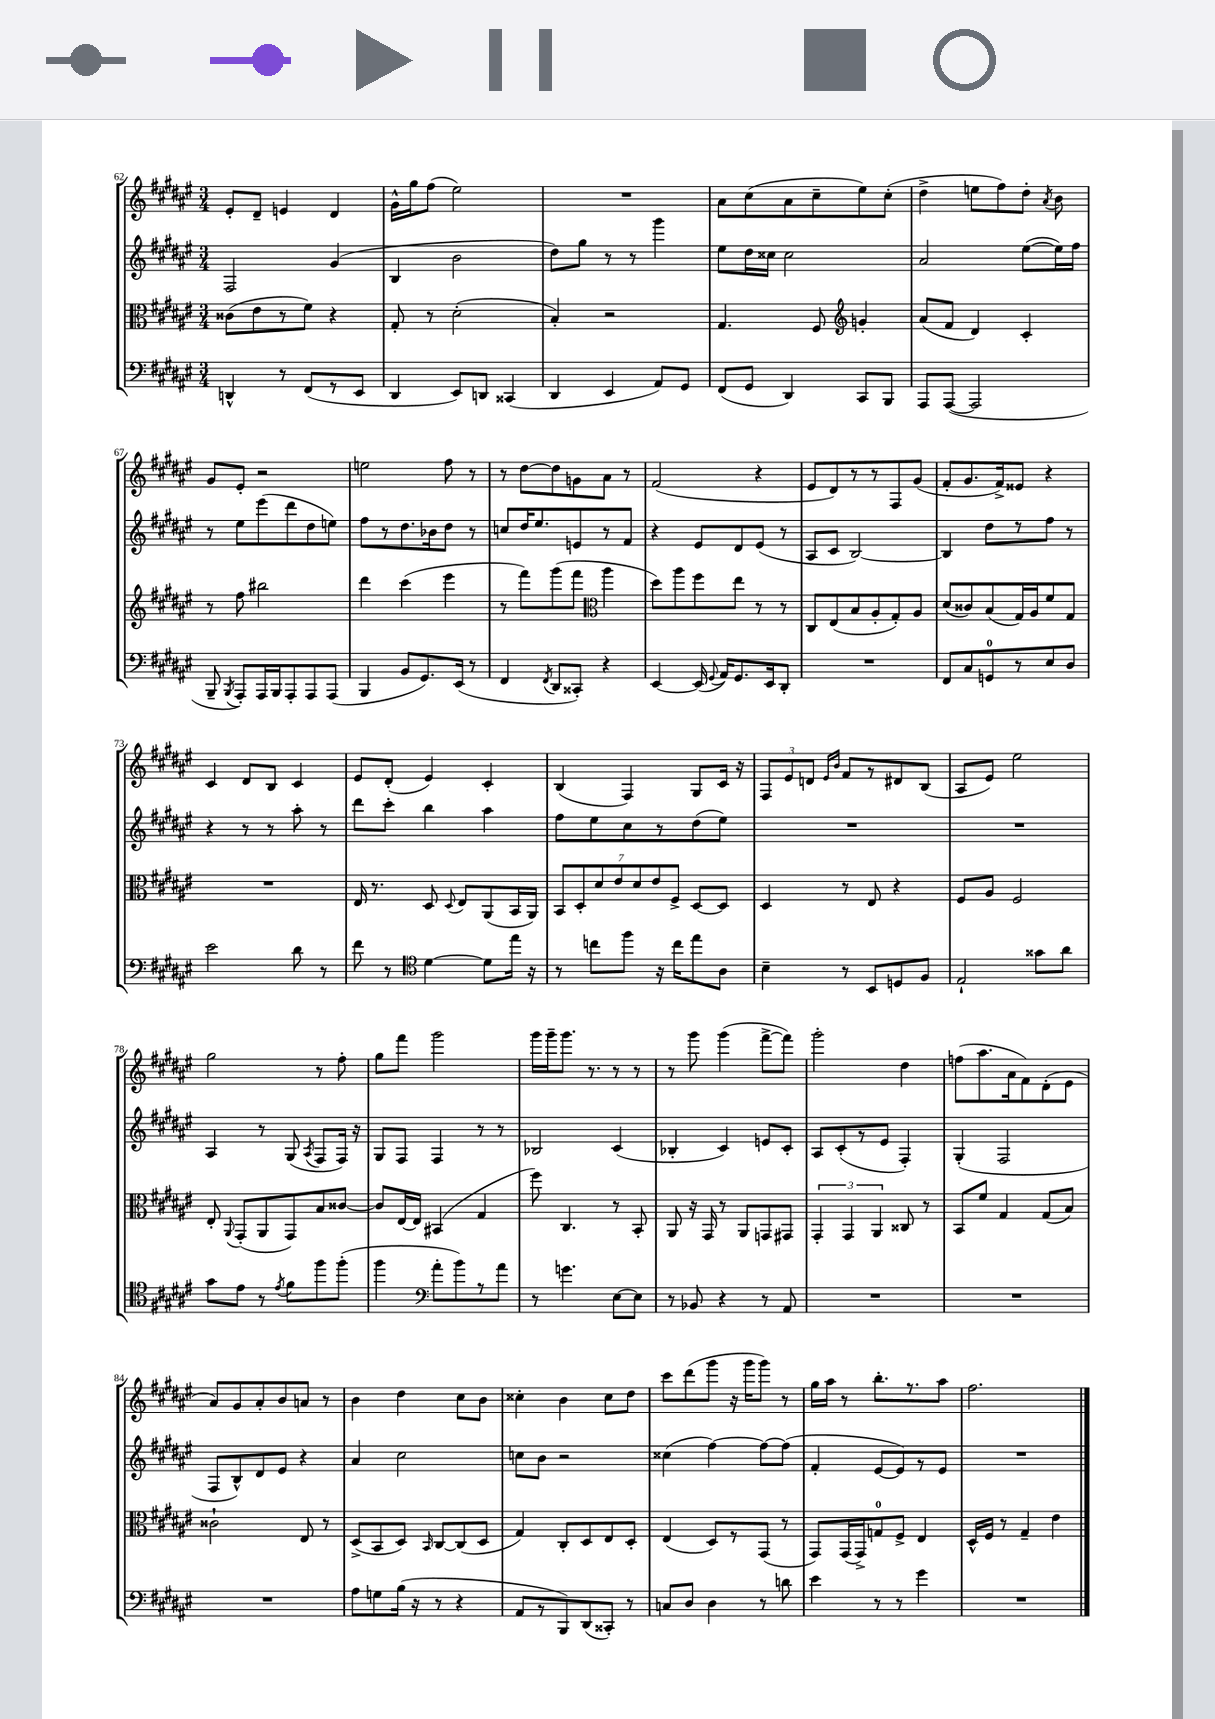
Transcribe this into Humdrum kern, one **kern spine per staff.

**kern	**kern	**kern	**kern
*part4	*part3	*part2	*part1
*staff4	*staff3	*staff2	*staff1
*clefF4	*clefC3	*clefG2	*clefG2
*k[f#c#g#d#a#e#]	*k[f#c#g#d#a#e#]	*k[f#c#g#d#a#e#]	*k[f#c#g#d#a#e#]
*M3/4	*M3/4	*M3/4	*M3/4
=62	=62	=62	=62
4DDn^^/	(8c##X\L	2F#/	8e#'/L
.	8e#\	.	8d#~/J
8r	8r	.	4en/
(8FF#/L	8f#\J)	.	.
8r	4r	(4g#/	4d#/
8EE#/J	.	.	.
=63	=63	=63	=63
4DD#/	8G#'/	4B/	16g#^^\LL
.	.	.	16gg#\J
.	8r	.	(8ff#\J
8EE#/L)	(2d#'\	2b\	2ee#\)
8DDn/J	.	.	.
(4CC##X/	.	.	.
=64	=64	=64	=64
4DD#/	4B'/)	8dd#\L)	2.r
.	.	8gg#\J	.
4EE#/	2r	8r	.
.	.	8r	.
8AA#/L)	.	4ggg#\	.
8GG#/J	.	.	.
=65	=65	=65	=65
(8FF#/L	4.G#/	8ee#\L	8a#\L
8GG#/J	.	16dd#\L	(8cc#\
.	.	16cc##X\JJ	.
4DD#/)	.	2cc##\	8a#\
.	8F#/	.	8cc#~\
*	*clefG2	*	*
8CC#/L	4gn'/	.	8ee#\)
8BBB/J	.	.	(8cc#'\J
=66	=66	=66	=66
8AAA#/L	(8a#/L	2a#/	4dd#^\
([8AAA#/J	8f#/J	.	.
2AAA#/]	4d#/)	.	8een\L
.	.	.	8ff#\)
.	4c#'/	([8ee#\L	8dd#'\J
.	.	.	8qa#/
.	.	16ee#\L])	8b\
.	.	16ff#\JJ	.
!!LO:LB:g=z
=67	=67	=67	=67
8BBB~/	8r	8r	8g#/L
8qBBB/	.	.	.
8AAA#'/L)	8ff#\	8ee#\L	8e#'/J
16AAA#/L	2bb#X\	(8eee#\	2r
16BBB/J	.	.	.
8AAA#'/	.	8ddd#\	.
8AAA#/	.	8dd#\	.
(8AAA#/J	.	8een\J)	.
=68	=68	=68	=68
4BBB/	4ddd#\	8ff#\L	2een\
.	.	8r	.
8BB/L	(4ccc#\	8.dd#\	.
8.GG#/)	.	.	.
.	.	16b-X\k	.
.	4eee#\	8dd#\J	8ff#\
(16EE#/Jk	.	.	.
8r	.	8r	8r
=69	=69	=69	=69
4FF#/	8r	8ccn/L	8r
.	8fff#\L)	16dd#/K	[8dd#\L
.	.	8.ee#/	.
8qFF#/	.	.	.
8DD#/L	(8ggg#\	.	8dd#\]
8CC##X'/J)	8fff#\J	8en/	8gn\
*	*clefC3	*	*
4r	4aa#\	8r	8a#\J
.	.	8f#/J	8r
=70	=70	=70	=70
[4EE#/	8dd#\L)	4r	(2f#/
.	8aa#\	.	.
(16EE#/]	8ff#\	8e#/L	.
8qqGG#/	.	.	.
16AA#/KL)	.	.	.
8.GG#/	8ee#\J	8d#/	.
.	8r	(8e#/J	4r
16EE#/k	.	.	.
8DD#'/J	8r	8r	.
=71	=71	=71	=71
2.r	8C#/L	8A#/L	8e#/L
.	(8E#/	8c#/J	8d#/)
.	8B/	[2B/)	8r
.	8A#'/	.	8r
.	8G#'/)	.	8F#/
.	8A#/J	.	(8g#/J
=72	=72	=72	=72
8FF#/L	(8d#/L	4B/]	8f#'/L
8C#/	8c##X/)	.	8.g#/
8GGn/	(8B/	8dd#\L	.
.	.	.	16f#^/k)
8r	16G#/L)	8r	8e##X/J
.	16A#/J	.	.
8E#/	8f#/	8ff#\J	4r
8D#/J	8G#/J	8r	.
!!LO:LB:g=z
=73	=73	=73	=73
2e#\	2.r	4r	4c#/
.	.	8r	8d#/L
.	.	8r	8B/J
8d#\	.	8aa#'\	4c#/
8r	.	8r	.
=74	=74	=74	=74
8f#\	16E#/	8ddd#\L	8e#/L
.	8.r	.	.
8r	.	8ccc#'\J	(8d#'/J
*clefC4	*	*	*
[4d#\	8D#/	4bb\	4e#/)
.	8qqD#/	.	.
.	8E#/L	.	.
8d#\L]	(8AA#/	4aa#\	4c#'/
16ee#\Jk	16BB/L	.	.
16r	16AA#/JJ)	.	.
=75	=75	=75	=75
8r	14BB/L	8ff#\L	(4B/
.	14D#'/	.	.
8ccn\L	.	8ee#\	.
.	14d#/	.	.
.	14e#/	.	.
8ff#\J	.	8cc#\	4F#/)
.	14d#/	.	.
.	14e#/	.	.
16r	.	8r	.
.	14F#^/J	.	.
16cc\KL	.	.	.
8ee#\	[8D#/L	(8dd#\	8G#/L
8A#\J	8D#/J]	8ee#\J)	16c#/Jk
.	.	.	16r
=76	=76	=76	=76
4B~\	4D#/	2.r	12F#/L
.	.	.	12e#/
.	.	.	12dn/J
.	.	.	16qqe#/LL
.	.	.	16qqb/JJ
8r	8r	.	8f#/L
8BB/L	8E#/	.	8r
8Dn/	4r	.	8d#X/
8F#/J	.	.	(8B/J
=77	=77	=77	=77
2E#`/	8F#/L	2.r	8A#/L
.	8A#/J	.	8e#/J)
.	2F#/	.	2ee#\
8g##X\L	.	.	.
8a#\J	.	.	.
!!LO:LB:g=z
=78	=78	=78	=78
8g#\L	8E#'/	4A#/	2gg#\
.	8qqAA#/	.	.
8e#\J	(8GG#'/L	.	.
8r	8AA#/	8r	.
8qe#/	.	.	.
8f#\L	8GG#/)	(8G#/	.
.	.	8qA#/	.
8ff#\	8B/	8F#/L	8r
(8ff#'\J	[8c##X/J	16F#/Jk)	8ff#'\
.	.	16r	.
=79	=79	=79	=79
4ff#\	8c##/L]	8G#/L	8gg#\L
.	[16E#/L	8F#/J	8fff#\J
.	16E#/JJ]	.	.
*clefF4	*	*	*
8a#'\L	(4BB#X/	4F#/	2ggg#\
8b\)	.	.	.
8r	4G#/	8r	.
8a#\J	.	8r	.
=80	=80	=80	=80
8r	8ff#\)	2B-X/	16ggg#\LL
.	.	.	16ggg#~\J
4.gn\	4.C#/	.	8.ggg#\J
.	.	.	8.r
[8E#\L	8r	(4c#/	8r
8E#\J]	8BB'/	.	8r
=81	=81	=81	=81
8r	8AA#/	4B-X'/	8r
8BB-X/	16r	.	8ggg#\
.	16GG#/	.	.
4r	8r	4c#/)	(4ggg#\
.	8AA#/L	.	.
8r	8GGn/	8en/L	[8fff#^\L
8AA#/	8GG#X/J	8c#'/J	8fff#\J])
=82	=82	=82	=82
2.r	6GG#'/	8A#/L	2ggg#'\
.	.	(8c#'/	.
.	6GG#/	.	.
.	.	8r	.
.	6AA#/	.	.
.	.	8e#/J	.
.	8C##X/	4F#'/)	4dd#\
.	8r	.	.
=83	=83	=83	=83
2.r	8BB/L	(4G#'/	(8ffn\L
.	8f#/J	.	8.aa#\
.	4G#/	2F#/	.
.	.	.	16a#\k
.	.	.	8f#\)
.	(8G#/L	.	(8d#'\
.	8B/J)	.	8e#\J
!!LO:LB:g=z
=84	=84	=84	=84
2.r	2c##X`\	8F#/L	8a#/L)
.	.	8B^^/)	8g#/
.	.	8d#/	8a#'/
.	.	8e#/J	8b/
.	8E#/	4r	8an/J
.	8r	.	8r
=85	=85	=85	=85
8A#\L	(8D#^/L	4a#/	4b\
8Gn\	8BB/	.	.
(16B\Jk	8D#/J)	2cc#\	4dd#\
16r	.	.	.
.	16qqBB/	.	.
8r	[8C#/L	.	.
4r	(8C#/]	.	8cc#\L
.	8D#/J	.	8b\J
=86	=86	=86	=86
8AA#/L	4G#/)	8ccn\L	4cc##X'\
8r	.	8b\J	.
8BBB/)	8C#'/L	2r	4b\
(8DD#/	8D#/	.	.
8CC##X'/J)	8E#/	.	8cc##\L
8r	8D#'/J	.	8dd#\J
=87	=87	=87	=87
8Cn/L	(4E#/	(4cc##X\	8ccc#\L
8D#/J	.	.	(8ddd#\
4D#\	8D#/L)	[4ff#\)	8ggg#\J
.	8r	.	16r
.	.	.	16ggg#\KL
8r	(8GG#/J	8ff#\L_	8ggg#\J)
8dn\	8r	(8ff#\J]	8r
=88	=88	=88	=88
4e#\	8GG#/L)	4f#'/	16gg#\LL
.	.	.	16aa#\JJ
.	(16GG#/L	.	8r
.	16GG#^/J)	.	.
8r	8Gn/	[8e#/L	8.bb'\L
8r	8F#^/J	8e#/])	.
.	.	.	8.r
4g#\	4E#/	8r	.
.	.	8e#/J	8aa#\J
=89	=89	=89	=89
2.r	16D#^^/LL	2.r	2.ff#\
.	16F#/JJ	.	.
.	8r	.	.
.	4G#~/	.	.
.	4e#\	.	.
==	==	==	==
*-	*-	*-	*-
